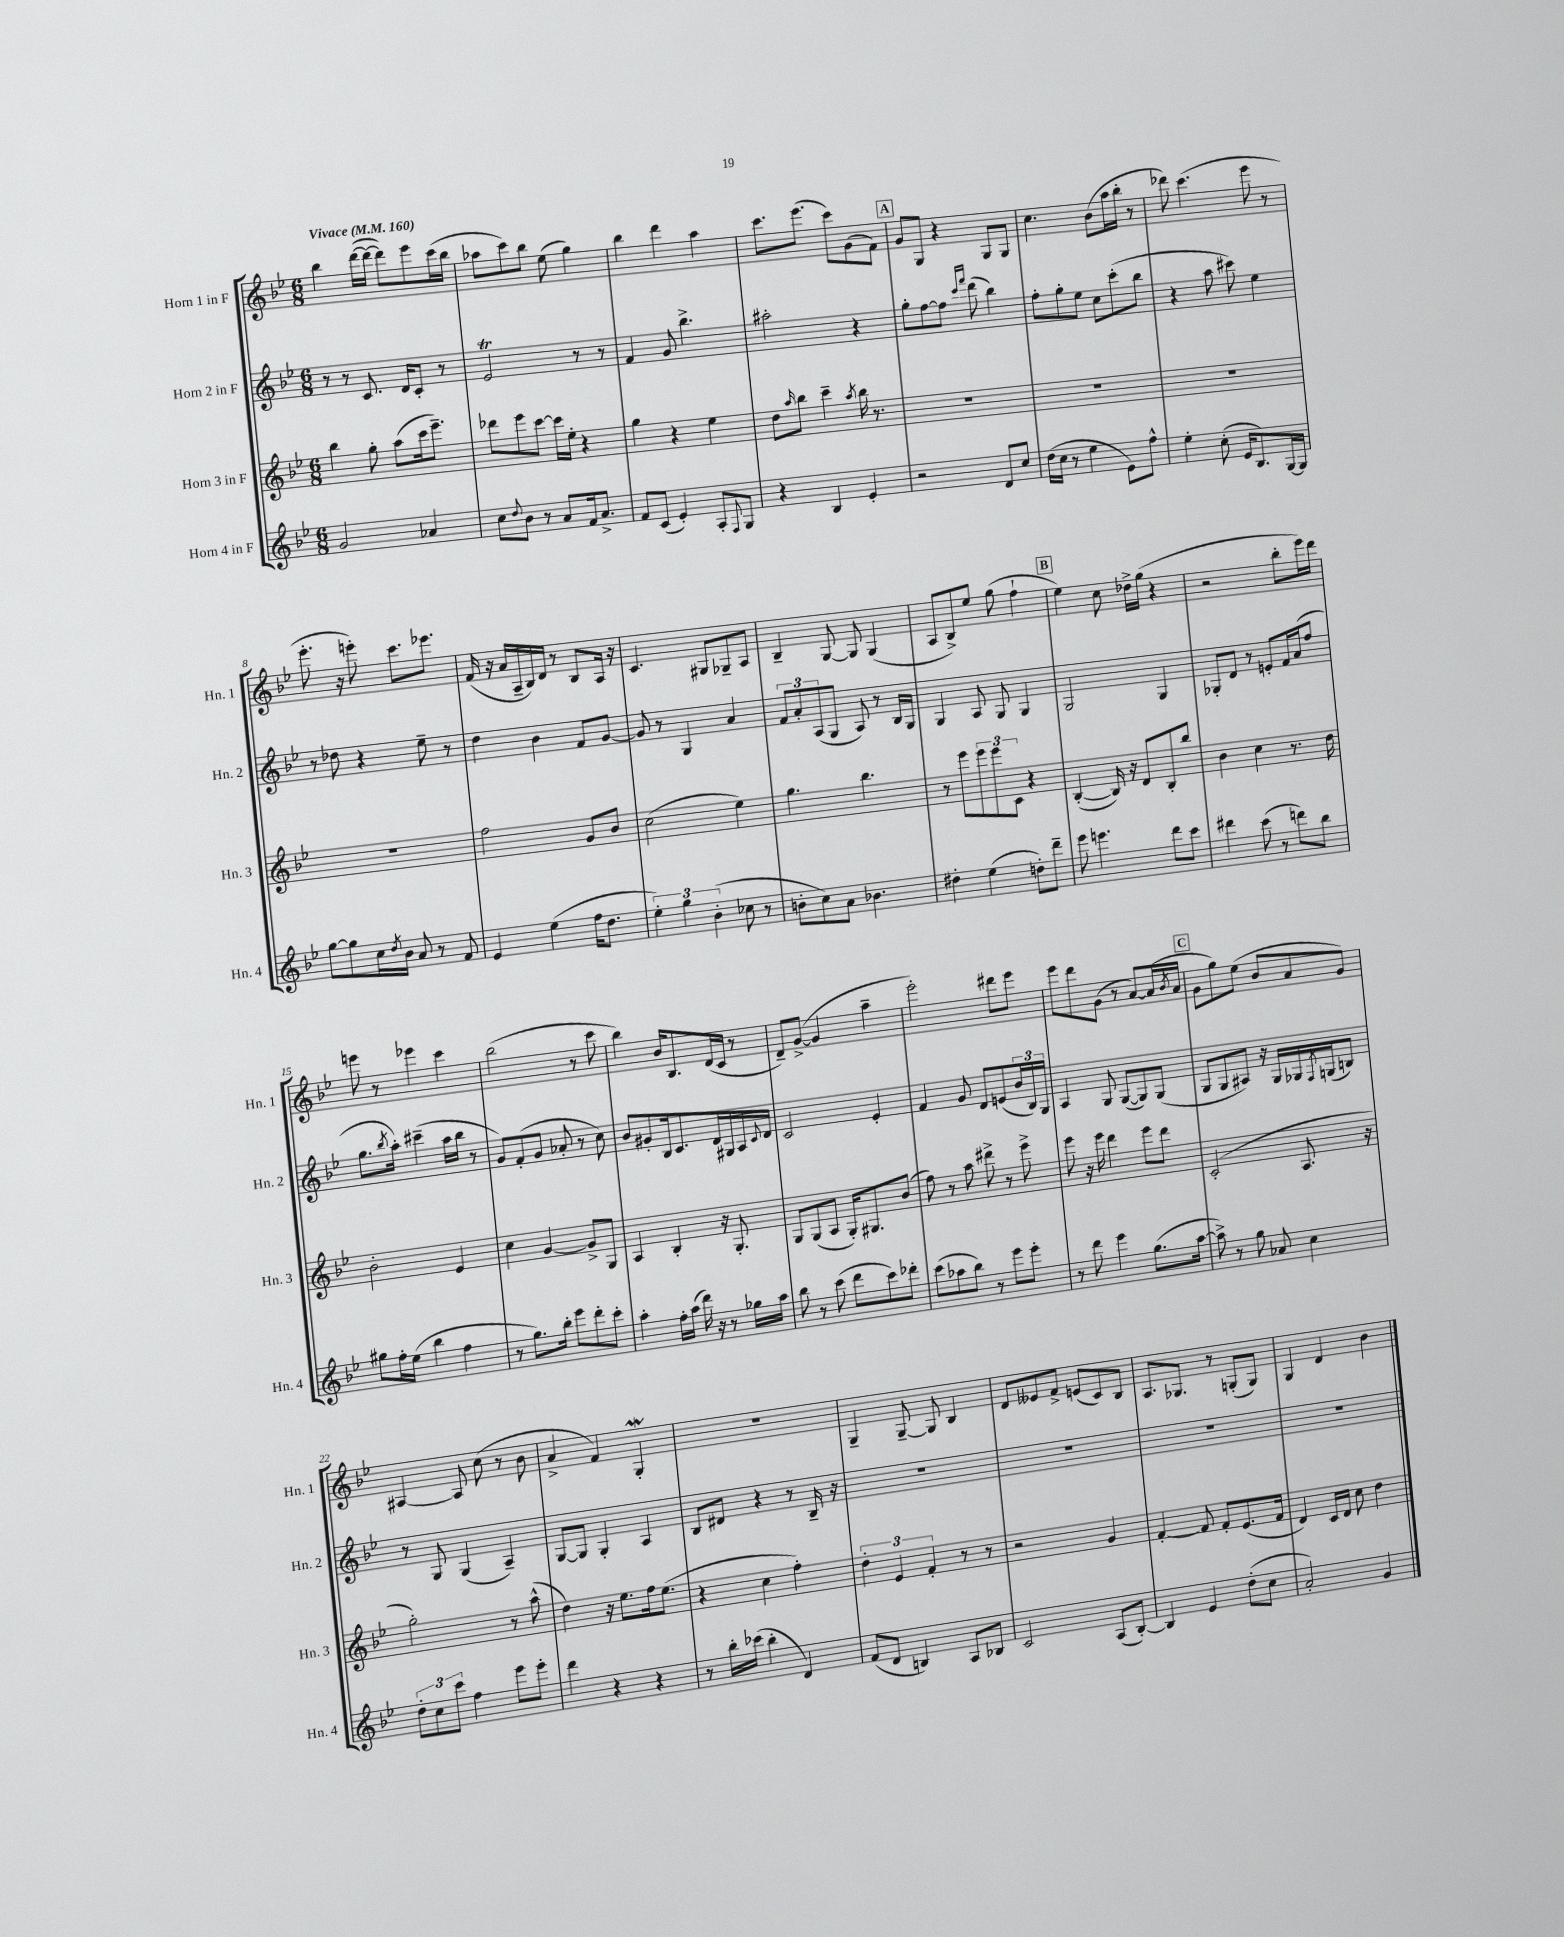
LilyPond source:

<<
\new StaffGroup <<
\new Staff = "s0" \with { instrumentName = "Horn 1 in F" shortInstrumentName = "Hn. 1" } {
    \clef treble \key bes \major \numericTimeSignature \time 6/8 \tempo "Vivace" 4 = 160
    bes''4 d'''16~( d'''16~ d'''8) ees'''8 c'''16( bes''16 |
    aes''8 c'''8) bes''8 ees''8( g''4) |
    bes''4 d'''4 a''4 |
    c'''8. ees'''8.( c'''8) g'8( f'8) |
    \mark \markup { \box "A" } g'8 g8 r4 g8 g8 |
    c''4. bes'8( a''16 bes''16-. r8 |
    des'''8) c'''4.( ees'''8 r8 |
    ees'''8.-. r16 e'''8-.) c'''8. ees'''8. |
    f'16( r16 a'16 a16-- bes16) d'16 r8 bes8 a16 r16 |
    c'4. gis8 ges8-- a8 |
    bes4-- g8~ g8 g4( |
    a8 bes8->) ees''8 g''8( f''4-! |
    \mark \markup { \box "B" } ees''4) c''8 des''16-> g''16( r4 |
    r2 bes''8-. ees'''16) d'''16 |
    e'''8 r8 ees'''4 c'''4 |
    bes''2( r8 c'''8 |
    bes''4) bes'16 bes8. d'16( c'16 r8 |
    d'8--) g'8~->( g'4 a''4-- |
    ees'''2-.) dis'''8 ees'''8 |
    ees'''8 d'''8 g'8( r8 a'8~) a'16( \acciaccatura { bes'8 } a'16 |
    \mark \markup { \box "C" } g'8 g''8) ees''8( bes'8 a'8 g'8) |
    ais4~ ais8 c''8( r8 bes'8 |
    a'4-> f'4) g4-.\mordent |
    R2. |
    g4-- g8~-- g8 bes4 |
    d'8 eeses'8 f'8-> e'8( c'8) bes8 |
    a8. ges8. r8 g8-.( g8) |
    g4 d'4 bes'4 \bar "|." |
}
\new Staff = "s1" \with { instrumentName = "Horn 2 in F" shortInstrumentName = "Hn. 2" } {
    \clef treble \key bes \major \numericTimeSignature \time 6/8
    r8 r8 c'8. d'16 c'8-. r8 |
    ees'2\trill r8 r8 |
    f'4 g'8 bes''4.-> |
    ais''2-. r4 |
    \mark \markup { \box "A" } g''8-. f''8~ f''8 \grace { c'''16 f'''16 } d'''8( bes''4) |
    f''8-. g''8-. ees''8 c''8 c'''8-.( bes''8 |
    r4 a''8 cis'''8) ees''4 |
    r8 des''8 r4 ees''8-- r8 |
    d''4 bes'4 f'8 g'8~ |
    g'8 r8 g4 a'4 |
    \tuplet 3/2 { f'8 a'8-. a8( } g8 a8) r8 bes16 g16 |
    g4 a8 g8 g4 |
    \mark \markup { \box "B" } g2 g4 |
    ges8-. d'8 r8 e'8-. f'16 a'16( f''8 |
    g''8. \acciaccatura { bes''8 } a''16-.) cis'''4--( a''16 bes''16 r8 |
    g'8) f'8-.( g'8 aes'8-. r8 c''8) |
    bes'8 gis'8-. bes16 c'8. d'16 gis16 a16 \appoggiatura { c'8 } d'16 |
    c'2 ees'4-. |
    f'4 g'8 d'8 e'8( \tuplet 3/2 { bes'16 bes16) g16 } |
    a4 g8 g8~( g8) g8( |
    \mark \markup { \box "C" } g8 g8 ais8) r16 g16 ges16 \acciaccatura { f8 } g16( b8) |
    r8 g8 g4( a4--) |
    g8~ g8 g4-. a4 |
    bes8 dis'8 r4 r8 bes16-- r16 |
    R2. |
    R2. |
    R2. |
    R2. \bar "|." |
}
\new Staff = "s2" \with { instrumentName = "Horn 3 in F" shortInstrumentName = "Hn. 3" } {
    \clef treble \key bes \major \numericTimeSignature \time 6/8
    bes''4 g''8-. a''8( c'''16 ees'''8.--) |
    des'''8 ees'''8 c'''8~ c'''16 ees''16-. r4 |
    g''4 r4 ees''4 |
    d''8 \grace { a''16 } bes''8 c'''4-- \acciaccatura { a''8 } bes''16 r8. |
    \mark \markup { \box "A" } R2. |
    R2. |
    R2. |
    R2. |
    f''2 g'8 bes'8 |
    c''2( ees''4) |
    g''4. bes''4. |
    r8 ees'''8 \tuplet 3/2 { ees'''8 ees'''8 c'8 } r4 |
    \mark \markup { \box "B" } bes4~-.( bes16) r16 d'8 bes8-. bes''8 |
    bes'4 c''4 r8. d''16 |
    bes'2-. ees'4 |
    c''4 g'4~ g'8-> g8 |
    a4 bes4-. r16 g8.-. |
    g8 g8( a8 g16-.) gis8. bes'8( |
    f''8) r8 a''8 dis'''8-> r8 ees'''8-> |
    ees'''8 r16 ees'''16 d'''4 ees'''8 d'''8 |
    \mark \markup { \box "C" } c'2-.( a8. r16 |
    g''2-.) r8 a''8-^( |
    d''4) r16 ees''8. f''16 ees''8.( |
    r4 c''4 f''4-.) |
    \tuplet 3/2 { d''4-. ees'4 f'4-. } r8 r8 |
    r2 g'4 |
    f'4~-. f'8 f'8-. ees'8.( f'16 |
    d'4) c'16 d'16 c''8 d''4 \bar "|." |
}
\new Staff = "s3" \with { instrumentName = "Horn 4 in F" shortInstrumentName = "Hn. 4" } {
    \clef treble \key bes \major \numericTimeSignature \time 6/8
    g'2 aes'4 |
    c''8 \appoggiatura { d''8 } bes'8 r8 a'8 f'16 a'8.-> |
    f'8 c'8( ees'4-.) a8-. \appoggiatura { f8 } g8 |
    r4 bes4 ees'4-. |
    \mark \markup { \box "A" } r2 d'8 c''8 |
    d''16( c''16 r8 ees''4 ees'8) f''8-^ |
    ees''4-. c''8-.( ees'16 bes8.) g16~ g16 |
    g''8~ g''8 c''16 \acciaccatura { d''8 } bes'16 a'8 r8 f'8 |
    ees'4 ees''4( f''16 d''8. |
    \tuplet 3/2 { ees''4-.) g''4 bes'4-.( } ces''8 r8 |
    b'8-. c''8) a'8 bes'4. |
    dis''4-. ees''4( d''8-.) d'''8-- |
    \mark \markup { \box "B" } ees'''8 e'''4. d'''8 c'''8 |
    dis'''4 c'''8( r8 d'''8) bes''8 |
    gis''8 f''16-. ees''16( bes''4 f''4 |
    r8 g''8.) bes''16-. ees'''8 d'''8-. c'''8-. |
    a''4-. f''16-. a''16( d'''16) r16 r8 ges''16 a''16 |
    bes''8 r8 c'''8( d'''8 c'''8) des'''8-. |
    c'''8( aes''8 bes''8) r8 ees'''8 ees'''8-. |
    r8 d'''8 ees'''4 g''8.( a''16~ |
    \mark \markup { \box "C" } a''8->) r8 g''8 aes'8 c''4 |
    \tuplet 3/2 { d''8-. c''8 c'''8 } f''4 ees'''8 ees'''8-. |
    d'''4 r4 r4 |
    r8 bes''16-. ces'''16( bes''4-. d'4) |
    f'8( d'8 b4) a8 bes8 |
    c'2 a8( bes8~-.) |
    bes4 ees'4 d''8-.( c''8 |
    a'2-.) g'4 \bar "|." |
}
>>
>>
